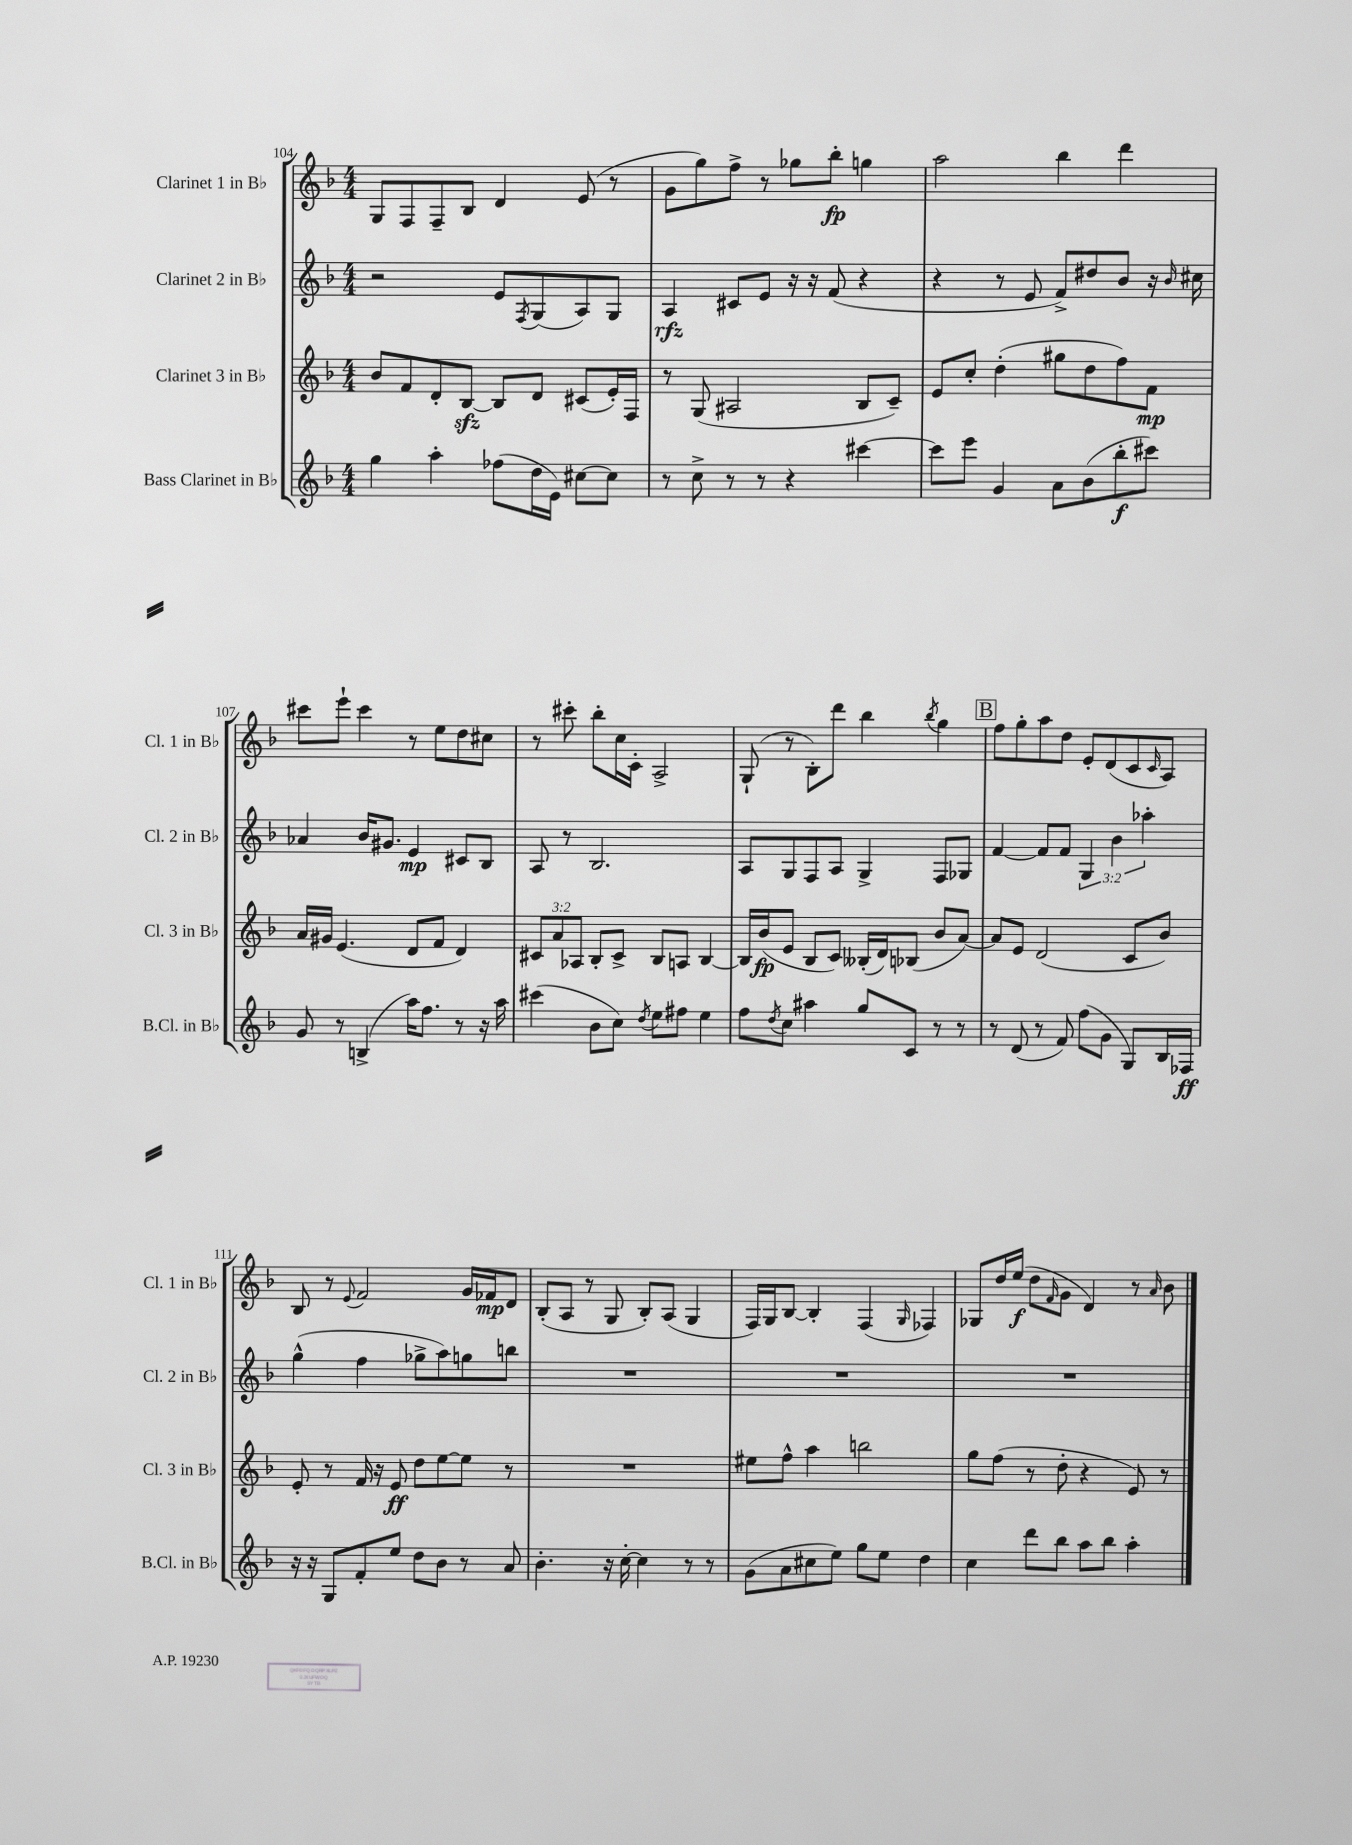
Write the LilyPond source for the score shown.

<<
\new StaffGroup <<
\new Staff = "s0" \with { instrumentName = "Clarinet 1 in Bb" shortInstrumentName = "Cl. 1 in Bb" } {
    \clef treble \key f \major \numericTimeSignature \time 4/4
    g8 f8 f8-- bes8 d'4 e'8( r8 |
    g'8 g''8) f''8-> r8 ges''8 bes''8-.\fp g''4 |
    a''2 bes''4 d'''4 |
    cis'''8 e'''8-! cis'''4 r8 e''8 d''8 cis''8 |
    r8 cis'''8-. bes''8-. c''16 c'16-. a2-> |
    g8-!( r8 bes8-.) d'''8 bes''4 \acciaccatura { bes''8 } g''4 |
    \mark \markup { \box "B" } f''8 g''8-. a''8 d''8 e'8-. d'8( c'8 \grace { c'16 } a8) |
    bes8 r8 \appoggiatura { e'8 } f'2 g'16 fes'16\mp d'8 |
    bes8-.( a8 r8 g8 bes8-.) a8( g4 |
    f16) g16 bes8~ bes4-. f4( \grace { g16 } fes4) |
    ges8 d''16 e''16\f( d''8 \grace { f'16 } g'8 d'4) r8 \grace { a'16 } bes'8 \bar "|." |
}
\new Staff = "s1" \with { instrumentName = "Clarinet 2 in Bb" shortInstrumentName = "Cl. 2 in Bb" } {
    \clef treble \key f \major \numericTimeSignature \time 4/4 \override Staff.TupletNumber.text = #tuplet-number::calc-fraction-text
    r2 e'8 \acciaccatura { f8 } g8( a8) g8 |
    a4\rfz cis'8 e'8 r16 r16 f'8( r4 |
    r4 r8 e'8 f'8->) dis''8 bes'8 r16 \grace { bes'16 } cis''16 |
    aes'4 bes'16 gis'8. e'4\mp cis'8 bes8 |
    a8 r8 bes2. |
    a8 g8 f8 a8 g4-> f8 ges8 |
    \mark \markup { \box "B" } f'4~ f'8 f'8 \tuplet 3/2 { g4 bes'4 aes''4-. } |
    g''4-^( f''4 ges''8-> a''8) g''8 b''8 |
    R1 |
    R1 |
    R1 \bar "|." |
}
\new Staff = "s2" \with { instrumentName = "Clarinet 3 in Bb" shortInstrumentName = "Cl. 3 in Bb" } {
    \clef treble \key f \major \numericTimeSignature \time 4/4 \override Staff.TupletNumber.text = #tuplet-number::calc-fraction-text
    bes'8 f'8 d'8-. bes8~\sfz bes8 d'8 cis'8( e'16-.) f16 |
    r8 g8( ais2 bes8 c'8--) |
    e'8 c''8-. d''4-.( gis''8 d''8 f''8) f'8\mp |
    a'16 gis'16 e'4.( d'8 f'8 d'4) |
    \tuplet 3/2 { cis'8 a'8 aes8 } bes8-. cis'8-> bes8 a8 bes4~ |
    bes16 bes'16\fp( e'8 bes8 c'8) beses16-.( d'16) bes8( bes'8 a'8~) |
    \mark \markup { \box "B" } a'8 e'8 d'2( c'8 bes'8) |
    e'8-. r8 f'16 r16 e'8\ff d''8 e''8~ e''8 r8 |
    R1 |
    eis''8 f''8-^ a''4 b''2 |
    g''8 f''8( r8 d''8-. r4 e'8) r8 \bar "|." |
}
\new Staff = "s3" \with { instrumentName = "Bass Clarinet in Bb" shortInstrumentName = "B.Cl. in Bb" } {
    \clef treble \key f \major \numericTimeSignature \time 4/4
    g''4 a''4-. fes''8( d''16 e'16) cis''8~ cis''8 |
    r8 c''8-> r8 r8 r4 cis'''4~ |
    cis'''8 e'''8 g'4 a'8 bes'8( bes''8-.\f cis'''8) |
    g'8 r8 b4->( a''16) f''8. r8 r16 a''16 |
    cis'''4( bes'8 c''8) \acciaccatura { d''8 } e''8 fis''8 e''4 |
    f''8 \acciaccatura { d''8 } c''8 ais''4 g''8 c'8 r8 r8 |
    \mark \markup { \box "B" } r8 d'8( r8 f'8) f''8( g'8 g8) bes16 fes16\ff |
    r16 r16 g8 f'8-. e''8 d''8 bes'8 r8 a'8 |
    bes'4.-. r16 c''16~-. c''4 r8 r8 |
    g'8( a'8 cis''8 e''8) g''8 e''8 d''4 |
    c''4 d'''8 bes''8 a''8 bes''8 a''4-. \bar "|." |
}
>>
>>
\layout { \context { \Score currentBarNumber = #104 } }
